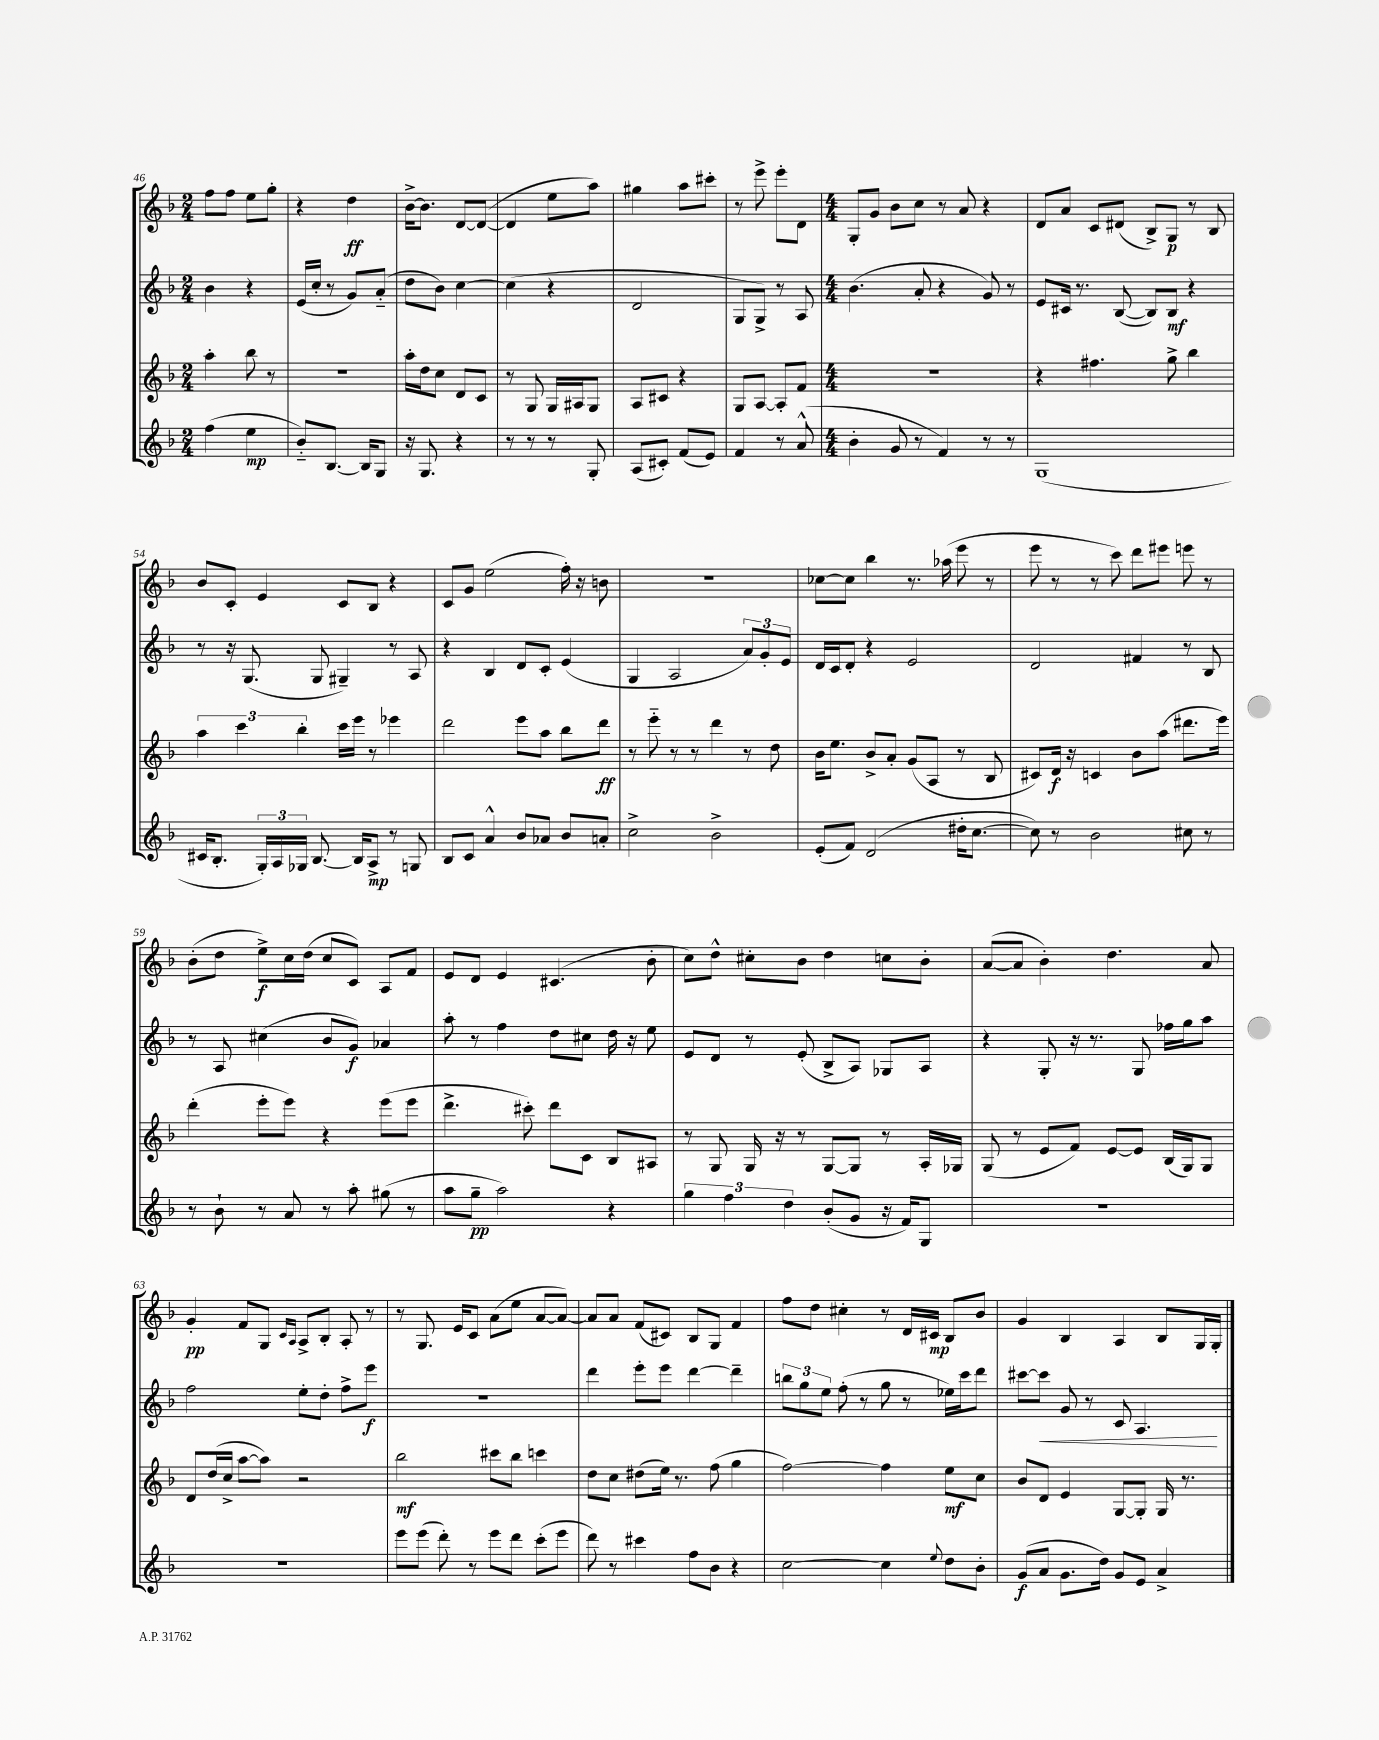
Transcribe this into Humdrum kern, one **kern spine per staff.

**kern	**kern	**kern	**kern
*staff4	*staff3	*staff2	*staff1
*clefG2	*clefG2	*clefG2	*clefG2
*k[b-]	*k[b-]	*k[b-]	*k[b-]
*M2/4	*M2/4	*M2/4	*M2/4
(4ff\	4aa'\	4b-\	8ff\L
.	.	.	8ff\J
4ee\	8bb-\	4r	8ee\L
.	8r	.	8gg'\J
=	=	=	=
8b-'~/L)	2r	(16e/LL	4r
.	.	16cc'/JJ	.
[8.B-/J	.	8r	.
.	.	8g/L)	4dd\
16B-/]LK	.	.	.
8G/J	.	(8a'~/J	.
=	=	=	=
16r	16aa'\LL	8dd\L	[16b-^\LK
8.G/	16dd\J	.	8.b-\]J
.	8cc\J	8b-\J)	.
4r	8d/L	[4cc\	[8d/L
.	8c/J	.	(8d/_J
=	=	=	=
8r	8r	(4cc\]	4d/]
8r	8G/	.	.
8r	16G/LL	4r	8ee\L
.	16A#/J	.	.
8G'/	8G/J	.	8aa\J)
=	=	=	=
(8A/L	8A/L	2d/	4gg#\
8c#'/J)	8c#/J	.	.
(8f/L	4r	.	8aa\L
8e/J)	.	.	8ccc#'\J
=	=	=	=
4f/	8G/L	8G/L	8r
.	[8A/J	8G^/J)	8eee^\
8r	8A'/]L	8r	8eee'\L
(8a^^/	8f/J	8A/	8d\J
=	=	=	=
*M4/4	*M4/4	*M4/4	*M4/4
4b-'\	1r	(4.b-\	8G'/L
.	.	.	8g/J
8g/	.	.	8b-\L
8r	.	8a'/	8cc\J
4f/)	.	4r	8r
.	.	.	8a/
8r	.	8g/)	4r
8r	.	8r	.
=	=	=	=
(1G	4r	8e/L	8d/L
.	.	16c#/Jk	8a/J
.	.	8.r	.
.	4.ff#\	.	8c/L
.	.	([8B-/	(8d#/J
.	.	8B-/]L)	8B-^/L)
.	8gg^\	8B-/J	8G/J
.	4bb-\	4r	8r
.	.	.	8B-/
=	=	=	=
16c#/LK	6aa\	8r	8b-/L
8.B-'/J	.	.	.
.	.	16r	8c'/J
.	6ccc\	.	.
.	.	(8.G/	.
24G'/LL)	.	.	4e/
24A/	.	.	.
24G-/JJ	6bb-'\	.	.
[8.B-/	.	8G/	.
.	16ccc\LL	4G#~/)	8c/L
16B-/]LK	16eee\JJ	.	.
8A^/J	8r	.	8B-/J
8r	4eee-\	8r	4r
8G/	.	8A/	.
=	=	=	=
8B-/L	2ddd\	4r	8c/L
8c/J	.	.	8g/J
4a^^/	.	4B-/	(2ee\
8b-/L	8eee\L	8d/L	.
8a-/J	8aa\J	8c'/J	.
8b-/L	8bb-\L	(4e/	16ff'\)
.	.	.	16r
8a'/J	8ddd\J	.	8b\
=	=	=	=
2cc^\	8r	4G/	1r
.	8eee'~\	.	.
.	8r	2A/	.
.	8r	.	.
2b-^\	4ddd\	.	.
.	8r	12a/L)	.
.	.	12g'/	.
.	8dd\	.	.
.	.	12e/J	.
=	=	=	=
(8e'/L	16b-\LK	16d/LL	[8cc-\L
.	8.ee\J	16c/J	.
8f/J)	.	8d'/J	8cc-\]J
(2d/	8b-^/L	4r	4bb-\
.	8a'/J	.	.
.	(8g/L	2e/	8.r
.	8A/J	.	.
.	.	.	(16aa-\
16dd#'\LK	8r	.	8eee\
[8.cc\J	.	.	.
.	8B-/	.	8r
=	=	=	=
8cc\])	8c#/L)	2d/	8eee\
8r	16d/Jk	.	8r
.	16r	.	.
2b-\	4c/	.	8r
.	.	.	8ccc\)
.	8b-\L	4f#/	8ddd\L
.	(8aa\J	.	8eee#\J
8cc#\	8.ddd#\L	8r	8eee\
8r	.	8B-/	8r
.	16eee\Jk)	.	.
=	=	=	=
8r	(4ddd'\	8r	(8b-'\L
8b-`\	.	8A/	8dd\J
8r	8eee'\L	(4cc#\	8ee^\L)
8a/	8eee\J)	.	16cc\L
.	.	.	(16dd\JJ
8r	4r	8b-/L	8cc/L
8aa'\	.	8g/J)	8c/J)
(8gg#\	(8eee\L	4a-/	8A/L
8r	8eee\J	.	8f/J
=	=	=	=
8aa\L	4.ddd^\	8aa'\	8e/L
8gg~\J	.	8r	8d/J
2aa\)	.	4ff\	4e/
.	8ccc#'\)	.	.
.	8ddd\L	8dd\L	(4.c#/
.	8c\J	8cc#\J	.
4r	8B-/L	16dd\	.
.	.	16r	.
.	8A#/J	8ee\	8b-'\
=	=	=	=
6gg\	8r	8e/L	8cc\L)
.	8G/	8d/J	8dd^^\J
6ff\	.	.	.
.	16G/	8r	8cc#'\L
.	16r	.	.
6dd\	.	.	.
.	8r	(8e'/	8b-\J
(8b-'/L	[8G/L	8B-^/L	4dd\
8g/J	8G/]J	8A/J)	.
16r	8r	8G-/L	8cc\L
16f/LK)	.	.	.
8G/J	16A'/LL	8A/J	8b-'\J
.	16G-/JJ	.	.
=	=	=	=
1r	(8G/	4r	([8a/L
.	8r	.	8a/]J
.	8e/L	8G'/	4b-'\)
.	8f/J)	16r	.
.	.	8.r	.
.	[8e/L	.	4.dd\
.	8e/]J	8G/	.
.	(16B-/LL	16ff-\LL	.
.	16G/J)	16gg\J	.
.	8G/J	8aa\J	8a/
=	=	=	=
1r	8d/L	2ff\	4g'/
.	(16dd/L	.	.
.	16cc^/JJ	.	.
.	[8aa\L	.	8f/L
.	8aa\]J)	.	8G/J
.	.	.	16qqc/LL
.	.	.	16qqA/JJ
.	2r	8ee'\L	8A^/L
.	.	8dd'\J	8B-'/J
.	.	8ff^\L	8A'/
.	.	8eee\J	8r
=	=	=	=
8eee\L	2bb-\	1r	8r
(8eee\J	.	.	8.G/
8ddd'\)	.	.	.
.	.	.	16e/LK
8r	.	.	8c/J
8eee\L	8ccc#\L	.	(8a\L
8ddd\J	8bb-\J	.	8ee\J
(8ccc'\L	4ccc\	.	[8a/L
8eee\J	.	.	8a/_J)
=	=	=	=
8ddd\)	8dd\L	4ddd\	8a/]L
8r	8cc\J	.	8a/J
4ccc#\	(8dd#\L	8eee'\L	(8f/L
.	16ee\Jk)	8eee\J	8c#/J)
.	8.r	.	.
8ff\L	.	[4ddd\	8B-/L
8b-\J	(8ff\	.	8G/J
4r	4gg\	4ddd~\]	4f/
=	=	=	=
[2cc\	[2ff\)	12bb\L	8ff\L
.	.	12gg\	.
.	.	.	8dd\J
.	.	12ee\J	.
.	.	(8ff'\	4cc#'\
.	.	8r	.
4cc\]	4ff\]	8gg\	8r
.	.	8r	16d/LL
.	.	.	16c#/JJ
8qqee/	.	.	.
8dd\L	8ee\L	16ee-\LL)	8B-/L
.	.	16ccc\J	.
8b-'\J	8cc\J	8ddd\J	8b-/J
=	=	=	=
(8g/L	8b-/L	[8ccc#\L	4g/
8a/J	8d/J	8ccc#\]J	.
8.g\L	4e/	8g/	4B-/
.	.	8r	.
16dd\Jk)	.	.	.
8g/L	[8G/L	8c/	4A/
8e/J	8G'/]J	4.A/	.
4a^/	16G/	.	8B-/L
.	8.r	.	.
.	.	.	16G/L
.	.	.	16G'/JJ
==	==	==	==
*-	*-	*-	*-
